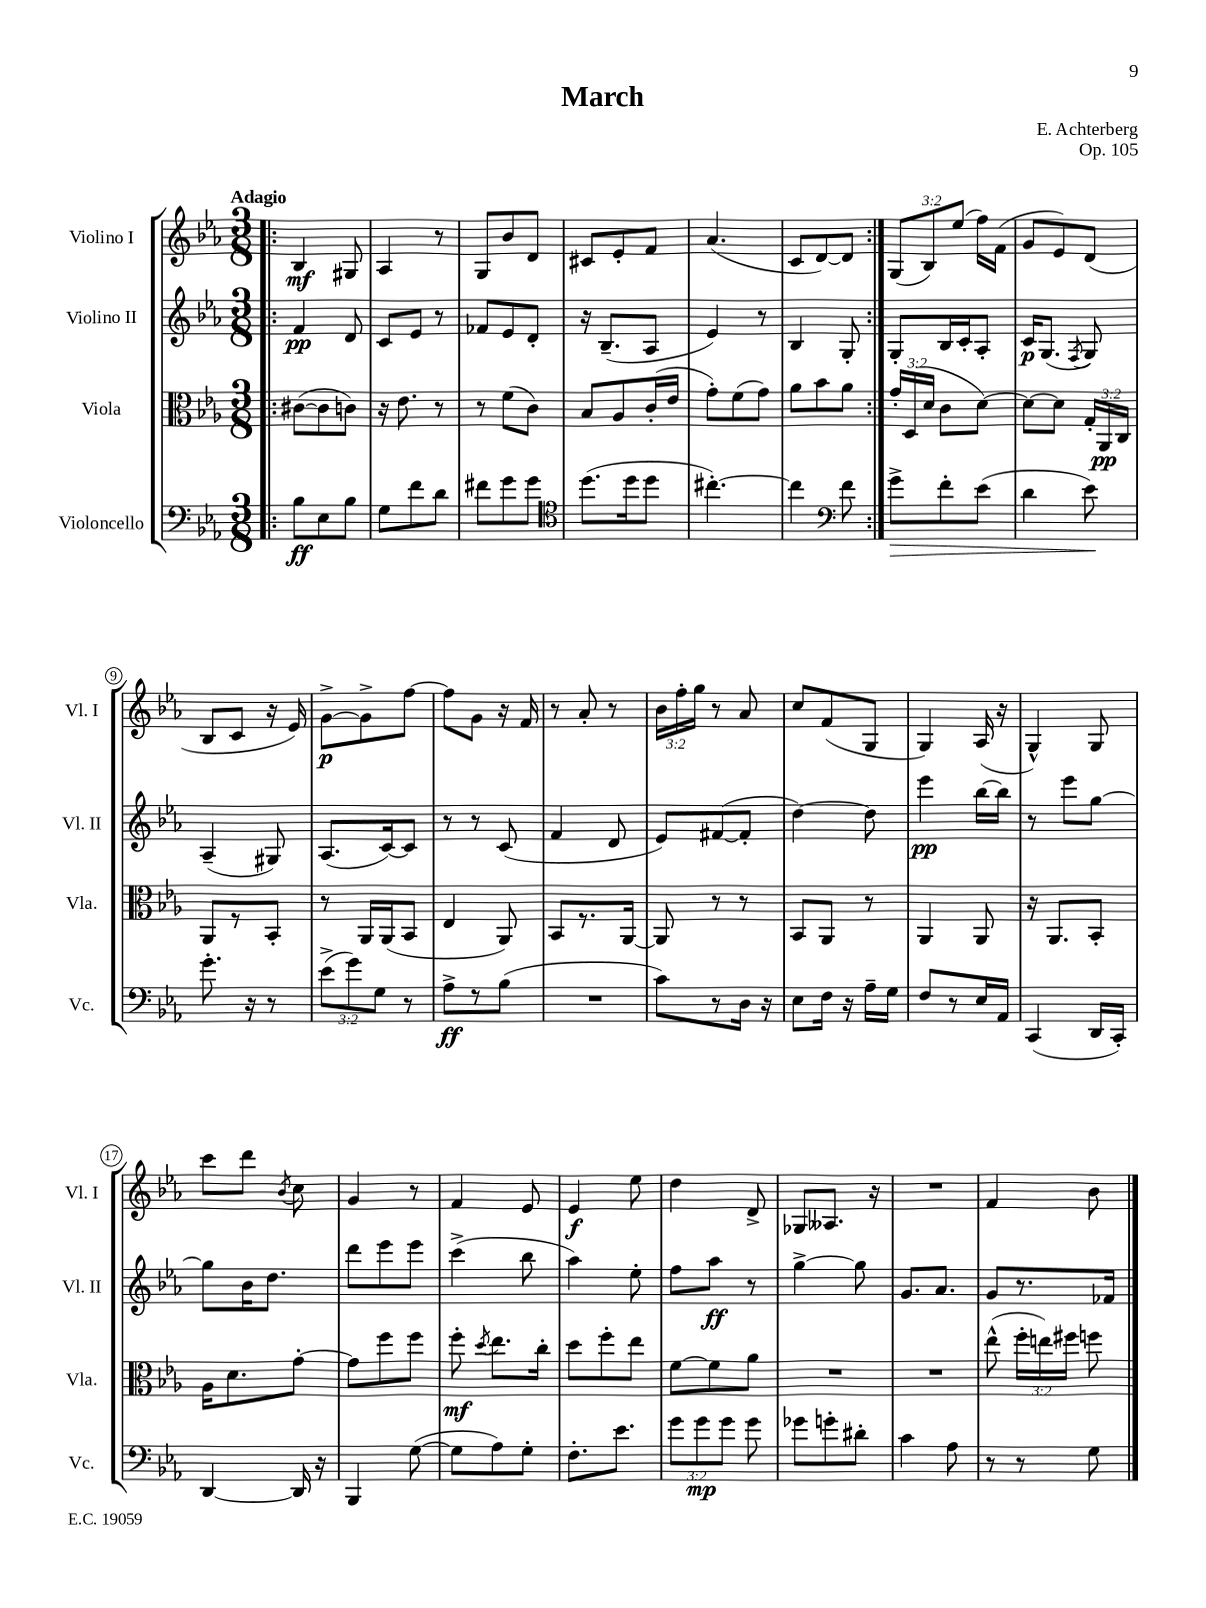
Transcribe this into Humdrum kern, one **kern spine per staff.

**kern	**dynam	**kern	**dynam	**kern	**dynam	**kern	**dynam
*part4	*part4	*part3	*part3	*part2	*part2	*part1	*part1
*staff4	*staff4	*staff3	*staff3	*staff2	*staff2	*staff1	*staff1
*I"Violoncello	*	*I"Viola	*	*I"Violino II	*	*I"Violino I	*
*I'Vc.	*	*I'Vla.	*	*I'Vl. II	*	*I'Vl. I	*
*clefF4	*	*clefC3	*	*clefG2	*	*clefG2	*
*k[b-e-a-]	*	*k[b-e-a-]	*	*k[b-e-a-]	*	*k[b-e-a-]	*
*M3/8	*	*M3/8	*	*M3/8	*	*M3/8	*
=1!|:	=1!|:	=1!|:	=1!|:	=1!|:	=1!|:	=1!|:	=1!|:
!	!	!	!	!	!	!LO:TX:a:B:t=Adagio	!
8B-\L	ff	([8c#X\L	.	4f/	pp	4B-/	mf
8E-\	.	8c#\]	.	.	.	.	.
8B-\J	.	8cn\J)	.	8d/	.	8G#X/	.
=2	=2	=2	=2	=2	=2	=2	=2
8G\L	.	16r	.	8c/L	.	4A-/	.
.	.	8.e-\	.	.	.	.	.
8f\	.	.	.	8e-/J	.	.	.
8d\J	.	8r	.	8r	.	8r	.
=3	=3	=3	=3	=3	=3	=3	=3
8f#X\L	.	8r	.	8f-X/L	.	8G/L	.
8g\	.	(8f\L	.	8e-/	.	8b-/	.
8g\J	.	8c\J)	.	8d'/J	.	8d/J	.
=4	=4	=4	=4	=4	=4	=4	=4
*clefC4	*	*	*	*	*	*	*
(8.dd\L	.	8B-/L	.	16r	.	8c#X/L	.
.	.	.	.	(8.B-~/L	.	.	.
.	.	8A-/	.	.	.	8e-'/	.
16dd\k	.	.	.	.	.	.	.
8dd\J	.	(16c'/L	.	8A-/J	.	8f/J	.
.	.	16e-/JJ	.	.	.	.	.
=5	=5	=5	=5	=5	=5	=5	=5
[4.cc#X'\)	.	8g'\L)	.	4e-/)	.	(4.a-/	.
.	.	(8f\	.	.	.	.	.
.	.	8g\J)	.	8r	.	.	.
=6	=6	=6	=6	=6	=6	=6	=6
4cc#\]	.	8a-\L	.	4B-/	.	8c/L	.
.	.	8b-\	.	.	.	[8d/)	.
*clefF4	*	*	*	*	*	*	*
8f\	.	8a-\J	.	8G'/	.	8d/J]	.
=7:|!	=7:|!	=7:|!	=7:|!	=7:|!	=7:|!	=7:|!	=7:|!
!	!LO:HP:b	!	!	!	!	!	!
8g^\L	>	24g'/LL	.	8G'/L	.	(12G/L	.
.	.	(24D/	.	.	.	.	.
.	.	24d/JJ	.	.	.	12B-/)	.
8f'\	.	8c\L	.	16B-/L	.	.	.
.	.	.	.	.	.	(12ee-/J	.
.	.	.	.	16c'/J	.	.	.
(8e-\J	.	[8d\J)	.	8A-'/J	.	16ff\LL)	.
.	.	.	.	.	.	(16f\JJ	.
=8	=8	=8	=8	=8	=8	=8	=8
4d\	.	8d\L_	.	16c/KL	p	8g/L	.
.	.	.	.	(8.G/J	.	.	.
.	.	8d\J]	.	.	.	8e-/)	.
.	.	.	.	8qF/	.	.	.
8e-\)	.	24G'/LL	.	8G/)	.	(8d/J	.
.	.	24AA-/	pp	.	.	.	.
.	.	24C/JJ	.	.	.	.	.
.	]	.	.	.	.	.	.
!!LO:LB:g=z
=9	=9	=9	=9	=9	=9	=9	=9
8.g'\	.	8AA-/L	.	(4A-~/	.	8B-/L	.
.	.	8r	.	.	.	8c/J	.
16r	.	.	.	.	.	.	.
8r	.	8BB-'/J	.	8G#X/)	.	16r	.
.	.	.	.	.	.	16e-/)	.
=10	=10	=10	=10	=10	=10	=10	=10
(12e-^\L	.	8r	.	(8.A-/L	.	[8g^\L	p
12g\)	.	.	.	.	.	.	.
.	.	16AA-/LL	.	.	.	8g^\]	.
12G\J	.	.	.	.	.	.	.
.	.	(16AA-/J	.	[16c/k)	.	.	.
8r	.	8BB-/J	.	8c/J]	.	[8ff\J	.
=11	=11	=11	=11	=11	=11	=11	=11
8A-^\L	ff	4E-/	.	8r	.	8ff\L]	.
8r	.	.	.	8r	.	8g\J	.
(8B-\J	.	8AA-/)	.	(8c/	.	16r	.
.	.	.	.	.	.	16f/	.
=12	=12	=12	=12	=12	=12	=12	=12
4.r	.	8BB-/L	.	4f/	.	8r	.
.	.	8.r	.	.	.	8a-'/	.
.	.	.	.	8d/	.	8r	.
.	.	[16AA-/Jk	.	.	.	.	.
=13	=13	=13	=13	=13	=13	=13	=13
8c\L)	.	8AA-/]	.	8e-/L)	.	24b-\LL	.
.	.	.	.	.	.	24ff'\	.
.	.	.	.	.	.	24gg\JJ	.
8r	.	8r	.	([8f#X/	.	8r	.
16D\Jk	.	8r	.	8f#'/J]	.	8a-/	.
16r	.	.	.	.	.	.	.
=14	=14	=14	=14	=14	=14	=14	=14
8E-\L	.	8BB-/L	.	[4dd\)	.	8cc/L	.
16F\Jk	.	8AA-/J	.	.	.	(8f/	.
16r	.	.	.	.	.	.	.
16A-~\LL	.	8r	.	8dd\]	.	8G/J	.
16G\JJ	.	.	.	.	.	.	.
=15	=15	=15	=15	=15	=15	=15	=15
8F/L	.	4AA-/	.	4eee-\	pp	4G/)	.
8r	.	.	.	.	.	.	.
16E-/L	.	8AA-/	.	[16bb-\LL	.	(16A-/	.
16AA-/JJ	.	.	.	16bb-\JJ]	.	16r	.
=16	=16	=16	=16	=16	=16	=16	=16
(4CC/	.	16r	.	8r	.	4G^^/)	.
.	.	8.AA-/L	.	.	.	.	.
.	.	.	.	8eee-\L	.	.	.
16DD/LL	.	8BB-'/J	.	[8gg\J	.	8G/	.
16CC'/JJ)	.	.	.	.	.	.	.
!!LO:LB:g=z
=17	=17	=17	=17	=17	=17	=17	=17
[4DD/	.	16A-\KL	.	8gg\L]	.	8ccc\L	.
.	.	8.d\	.	.	.	.	.
.	.	.	.	16b-\K	.	8ddd\J	.
.	.	.	.	8.dd\J	.	.	.
.	.	.	.	.	.	8qb-/	.
16DD/]	.	[8g'\J	.	.	.	8cc\	.
16r	.	.	.	.	.	.	.
=18	=18	=18	=18	=18	=18	=18	=18
4BBB-/	.	8g\L]	.	8ddd\L	.	4g/	.
.	.	8ff\	.	8eee-\	.	.	.
([8G\	.	8ff\J	.	8eee-\J	.	8r	.
=19	=19	=19	=19	=19	=19	=19	=19
8G\L]	.	8ff'\	mf	(4ccc^\	.	4f/	.
.	.	8qdd/	.	.	.	.	.
8A-\)	.	8.ee-\L	.	.	.	.	.
8G'\J	.	.	.	8bb-\	.	8e-/	.
.	.	16cc'\Jk	.	.	.	.	.
=20	=20	=20	=20	=20	=20	=20	=20
8.F'\L	.	8dd\L	.	4aa-\)	.	4e-/	f
.	.	8ff'\	.	.	.	.	.
8.e-\J	.	.	.	.	.	.	.
.	.	8ee-\J	.	8ee-'\	.	8ee-\	.
=21	=21	=21	=21	=21	=21	=21	=21
12g\L	.	[8f\L	.	8ff\L	.	4dd\	.
12g\	mp	.	.	.	.	.	.
.	.	8f\]	.	8aa-\J	ff	.	.
12g\J	.	.	.	.	.	.	.
8g\	.	8a-\J	.	8r	.	8d^/	.
=22	=22	=22	=22	=22	=22	=22	=22
8g-X\L	.	4.r	.	[4gg^\	.	8G-X/L	.
8gn'\	.	.	.	.	.	8.A--X/J	.
8d#X'\J	.	.	.	8gg\]	.	.	.
.	.	.	.	.	.	16r	.
=23	=23	=23	=23	=23	=23	=23	=23
4c\	.	4.r	.	8.g/L	.	4.r	.
.	.	.	.	8.a-/J	.	.	.
8A-\	.	.	.	.	.	.	.
=24	=24	=24	=24	=24	=24	=24	=24
8r	.	(8ee-^^\	.	8g/L	.	4f/	.
8r	.	24ff'\LL	.	8.r	.	.	.
.	.	24een\)	.	.	.	.	.
.	.	24ff#X\JJ	.	.	.	.	.
8G\	.	8ffn\	.	.	.	8b-\	.
.	.	.	.	16f-X/Jk	.	.	.
==	==	==	==	==	==	==	==
*-	*-	*-	*-	*-	*-	*-	*-
